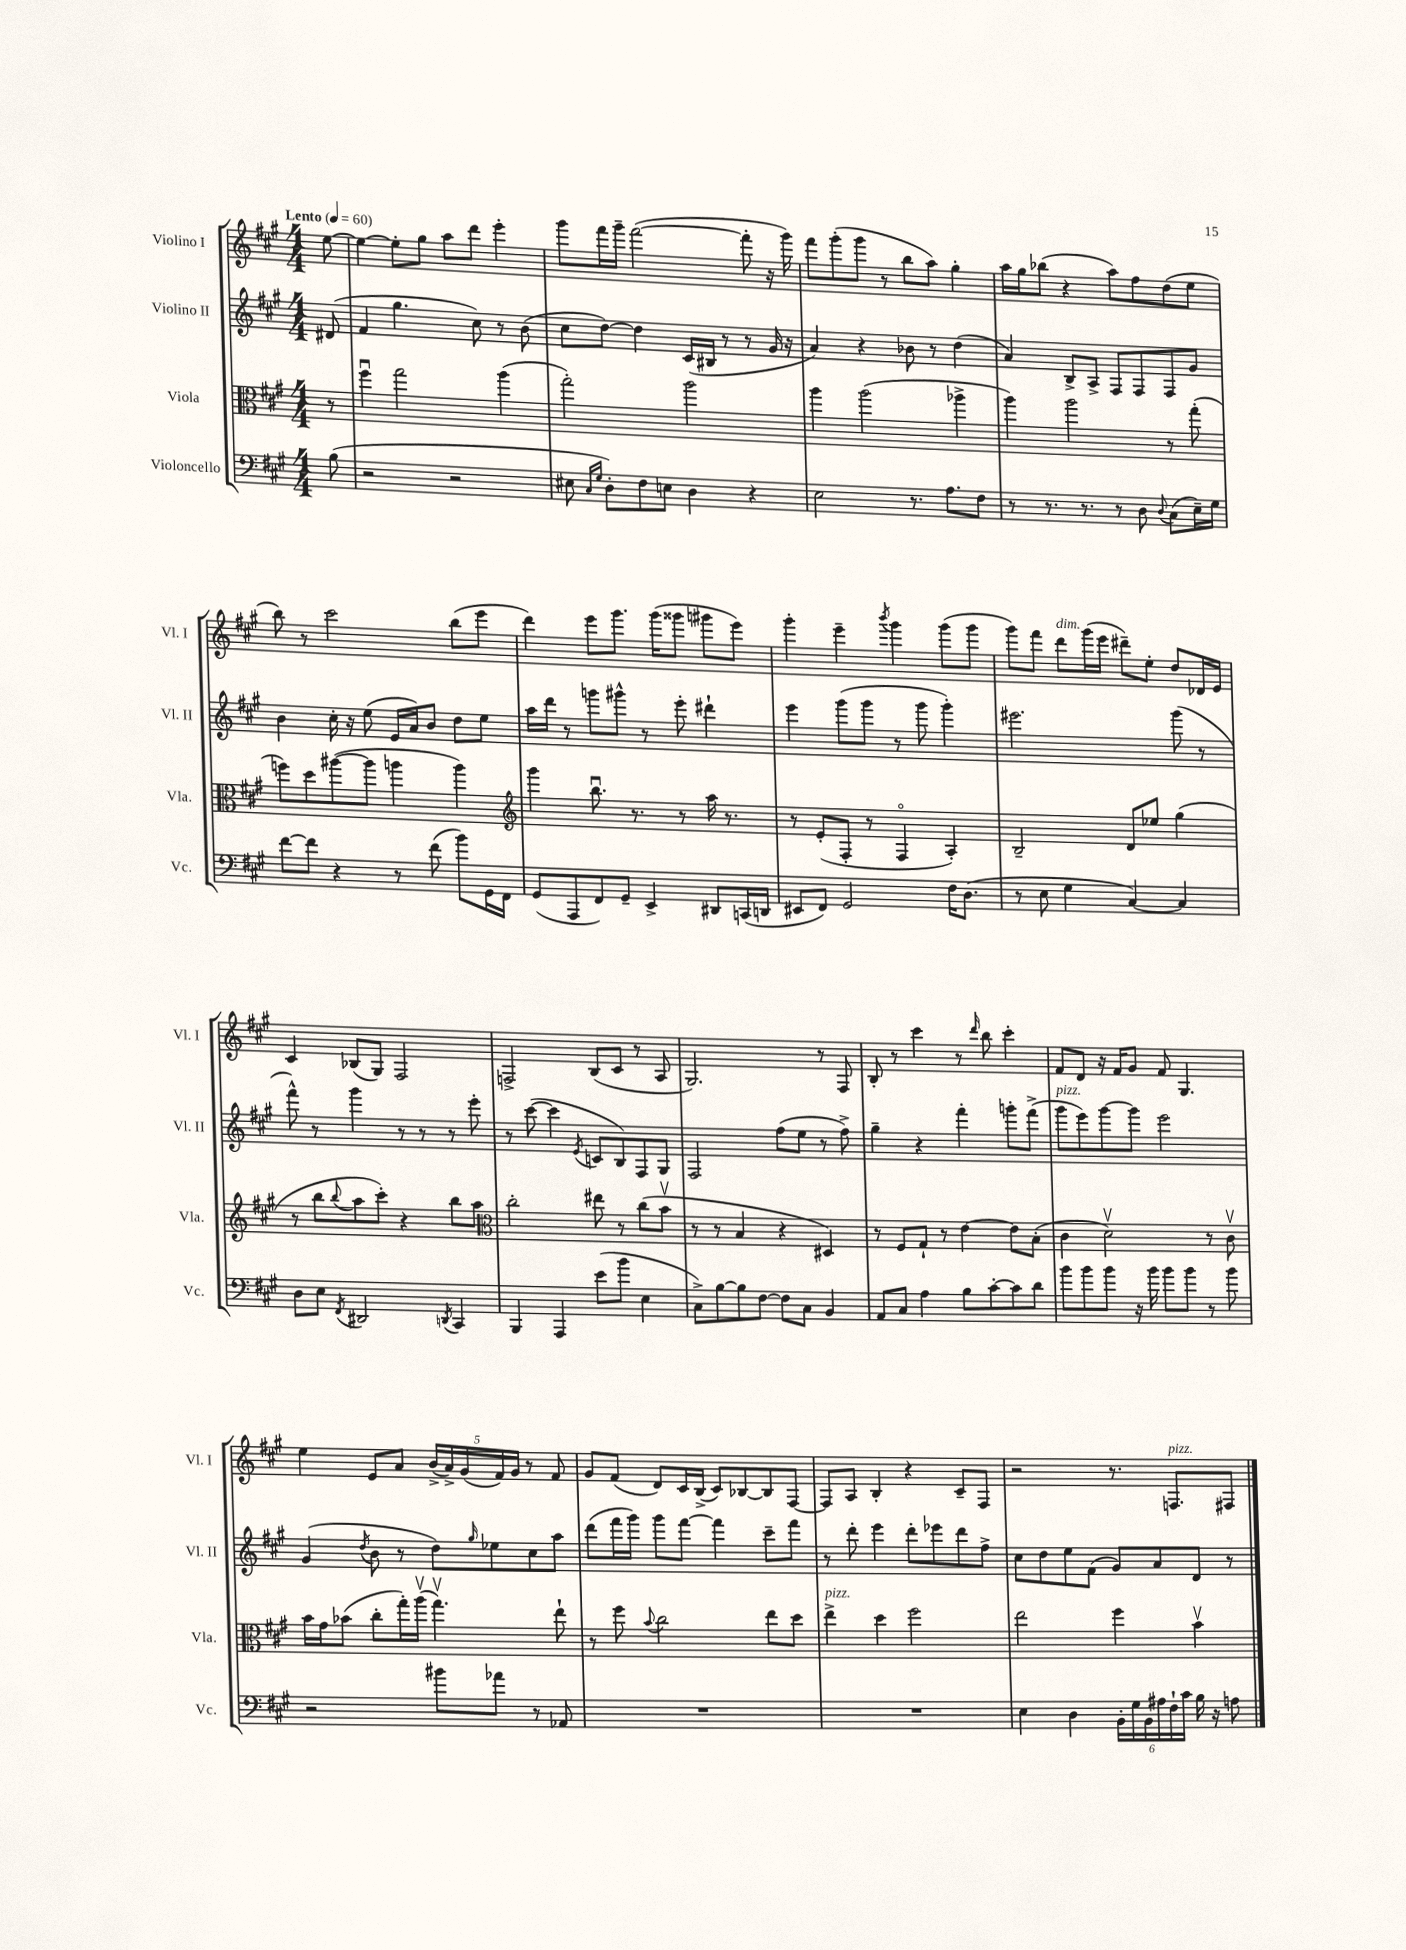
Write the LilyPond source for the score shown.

<<
\new StaffGroup <<
\new Staff = "s0" \with { instrumentName = "Violino I" shortInstrumentName = "Vl. I" } {
    \clef treble \key a \major \numericTimeSignature \time 4/4 \partial 8 \tempo "Lento" 4 = 60
    e''8~ |
    e''4~ e''8-. gis''8 a''8 d'''8 e'''4-. |
    gis'''8 fis'''16 gis'''16-- fis'''2~( fis'''8-. r16 gis'''16) |
    fis'''8 gis'''8-.( gis'''8 r8 b''8 a''8) gis''4-. |
    a''16 gis''16 bes''8( r4 a''8) fis''8 d''8( e''8 |
    b''8) r8 cis'''2 b''8( e'''8 |
    d'''4) e'''8 gis'''8. gis'''16( gisis'''8 gis'''8 e'''8) |
    gis'''4-. e'''4-- \acciaccatura { b'''8 } gis'''4 gis'''8( gis'''8 |
    gis'''8) fis'''8 d'''8^\markup { \italic "dim." } gis'''16( e'''16 dis'''8--) e''8-. d''8 des'16 e'16 |
    cis'4 bes8( gis8) fis2 |
    f2-> b8( cis'8 r8 a8 |
    gis2.) r8 fis8 |
    b8-. r8 cis'''4 r8 \grace { d'''16 } b''8 cis'''4-. |
    fis'8 d'8 r16 fis'16 gis'8 fis'8 gis4. |
    e''4 e'8 a'8 \tuplet 5/4 { b'16->( a'16->) gis'16( fis'16) gis'16 } r8 fis'8 |
    gis'8 fis'8( d'8) cis'16 b16->( cis'8) bes8~ bes8 fis8~ |
    fis8 a8 b4-. r4 cis'8-- fis8 |
    r2 r8. f8.^\markup { \italic "pizz." } fis8 \bar "|." |
}
\new Staff = "s1" \with { instrumentName = "Violino II" shortInstrumentName = "Vl. II" } {
    \clef treble \key a \major \numericTimeSignature \time 4/4 \partial 8
    dis'8( |
    fis'4 gis''4. cis''8) r8 b'8( |
    cis''8 d''8~) d''4 cis'16( bis16 r8 r8 gis'16 r16 |
    a'4) r4 bes'8 r8 d''4( |
    a'4) b8-> a8-> fis8 fis8 fis8 gis'8 |
    b'4 cis''16-. r16 e''8( e'16 a'16) b'8 d''8 e''8 |
    a''16 d'''16 r8 g'''8 gis'''8-^ r8 e'''8-. dis'''4-! |
    e'''4 gis'''8( gis'''8 r8 gis'''8 gis'''4-.) |
    eis'''2. gis'''8( r8 |
    fis'''8-^) r8 gis'''4 r8 r8 r8 e'''8-. |
    r8 cis'''8~( cis'''4 \acciaccatura { e'8 } c'8 b8) fis8 gis8 |
    fis2 fis''8( e''8 r8 fis''8->) |
    gis''4-- r4 fis'''4-. g'''8-. fis'''8->( |
    gis'''8^\markup { \italic "pizz." } e'''8) gis'''8~ gis'''8 e'''2 |
    gis'4( \acciaccatura { d''8 } b'8 r8 d''8) \grace { gis''16 } ees''8 cis''8 a''8 |
    d'''8( fis'''16 gis'''16) gis'''8 fis'''8~ fis'''4 cis'''8-- fis'''8 |
    r8 d'''8-. e'''4 d'''8-. ees'''8 d'''8 fis''8-> |
    cis''8 d''8 e''8 fis'8( gis'8) a'8 d'8 r8 \bar "|." |
}
\new Staff = "s2" \with { instrumentName = "Viola" shortInstrumentName = "Vla." } {
    \clef alto \key a \major \numericTimeSignature \time 4/4 \partial 8
    r8 |
    fis''4\downbow gis''2 a''4( |
    gis''2-.) a''2 |
    a''4 a''2( aes''4-> |
    a''4) a''2 r8 gis''8-.( |
    f''8) d''8 ais''8~( ais''8 a''4 a''4) |
    \clef treble gis'''4 b''8.\downbow r8. r8 a''16 r8. |
    r8 e'8-.( fis8-. r8 fis4\flageolet a4-.) |
    b2-- d'8 ees''8 gis''4( |
    r8 b''8 \appoggiatura { b''8 } a''8 cis'''8-.) r4 b''8 a''8 |
    \clef alto cis''2-. eis''8 r8 cis''8( b'8\upbow |
    r8 r8 b4 r4 dis4) |
    r8 fis8 gis8-! r8 e'4~ e'8 b8-.( |
    cis'4 d'2\upbow) r8 cis'8\upbow |
    b'16 gis'16 bes'8( cis''8-. gis''16-.) a''16\upbow( gis''4.\upbow) e''8-! |
    r8 fis''8 \appoggiatura { b'8 } cis''2 e''8 d''8 |
    e''4->^\markup { \italic "pizz." } d''4 fis''2 |
    e''2 fis''4 b'4\upbow \bar "|." |
}
\new Staff = "s3" \with { instrumentName = "Violoncello" shortInstrumentName = "Vc." } {
    \clef bass \key a \major \numericTimeSignature \time 4/4 \partial 8
    b8( |
    r2 r2 |
    eis8 \grace { cis16 gis16 } d8-.) fis8 e8 d4 r4 |
    e2 r8. a8. fis8 |
    r8 r8. r8. r8 d8 \appoggiatura { d8 } cis8( e16--) gis16 |
    fis'8~ fis'8 r4 r8 fis'8( b'8) gis,16 fis,16 |
    gis,8( a,,8 fis,8) gis,8-- e,4-> dis,8 c,16( d,16 |
    eis,8 fis,8) gis,2 fis16 d8.( |
    r8 e8 gis4 cis4~) cis4 |
    d8 e8 \acciaccatura { fis,8 } dis,2 \acciaccatura { d,8 } cis,4 |
    b,,4 a,,4 e'8( b'8 e4 |
    cis8->) b8~ b8 fis8~ fis8 cis8 b,4 |
    a,8 cis8 a4 b8 cis'8~-. cis'8 d'8 |
    b'8 b'8 b'8 r16 b'16 b'8 b'8 r8 b'8 |
    r2 bis'8 aes'8 r8 aes,8 |
    R1 |
    R1 |
    e4 d4 \tuplet 6/4 { b,16-. gis16 b,16 ais16 fis16-! cis'16 } b16 r16 a8 \bar "|." |
}
>>
>>
\layout { \context { \Score \remove "Bar_number_engraver" } }
